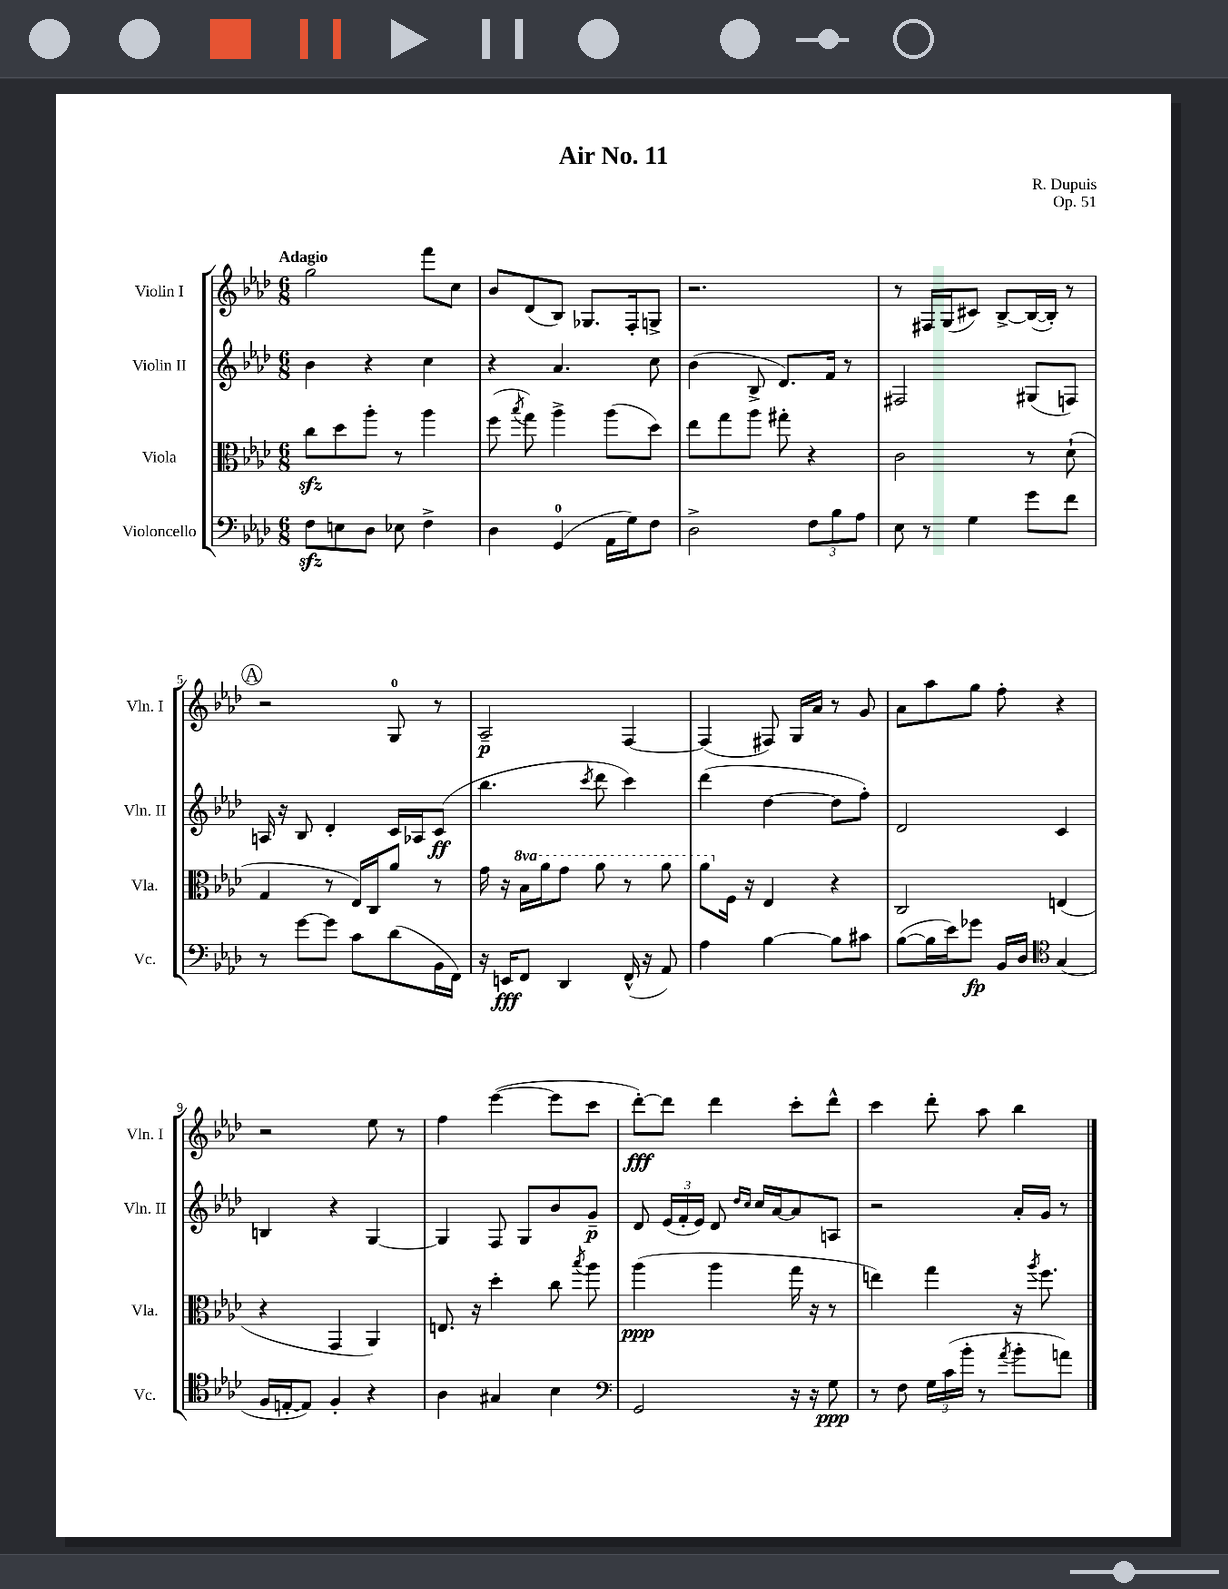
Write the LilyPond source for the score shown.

\header { title = "Air No. 11" composer = "R. Dupuis" opus = "Op. 51" }
<<
\new StaffGroup <<
\new Staff = "s0" \with { instrumentName = "Violin I" shortInstrumentName = "Vln. I" } {
    \clef treble \key aes \major \numericTimeSignature \time 6/8 \tempo "Adagio"
    \autoBeamOff g''2 f'''8[ c''8] |
    bes'8[ des'8( bes8]) ges8.[ f16-. g8]-> |
    r2. |
    r8 fis16[ g16( cis'8]) bes8[~-> bes16~( bes16]-.) r8 |
    \mark \markup { \circle "A" } r2 g8-0 r8 |
    aes2--\p f4~ |
    f4( fis8) g16[ aes'16] r8 g'8 |
    aes'8[ aes''8 g''8] f''8-. r4 |
    r2 ees''8 r8 |
    f''4 ees'''4~( ees'''8[ c'''8] |
    des'''8[~-.\fff) des'''8] des'''4 c'''8[-. des'''8]-^ |
    c'''4 des'''8-. aes''8 bes''4 \bar "|." |
}
\new Staff = "s1" \with { instrumentName = "Violin II" shortInstrumentName = "Vln. II" } {
    \clef treble \key aes \major \numericTimeSignature \time 6/8
    \autoBeamOff bes'4 r4 c''4 |
    r4 aes'4. c''8 |
    bes'4( bes8-> des'8.[) f'16] r8 |
    fis2 gis8[( f8]) |
    \mark \markup { \circle "A" } a16 r16 bes8 des'4-. c'16[ aes16 c'8]\ff( |
    bes''4. \acciaccatura { c'''8 } des'''8 c'''4) |
    des'''4( des''4~ des''8[ f''8]-.) |
    des'2 c'4 |
    b4 r4 g4~ |
    g4 f8 g8[ bes'8 g'8]--\p |
    des'8 \tuplet 3/2 { ees'16[( f'16-. ees'16]) } des'8 \grace { des''16[ c''16] } c''16[ aes'16~ aes'8 a8] |
    r2 aes'16[-. g'16] r8 \bar "|." |
}
\new Staff = "s2" \with { instrumentName = "Viola" shortInstrumentName = "Vla." } {
    \clef alto \key aes \major \numericTimeSignature \time 6/8 \set Staff.ottavationMarkups = #ottavation-simple-ordinals
    \autoBeamOff c''8[\sfz des''8 aes''8]-. r8 aes''4 |
    f''8( \acciaccatura { bes''8 } g''8) aes''4-> aes''8[( des''8]) |
    ees''8[ g''8 aes''8] gis''8-. r4 |
    c'2 r8 des'8-!( |
    \mark \markup { \circle "A" } g4 r8 ees16[) c16 aes'8] r8 |
    g'16 r16 \ottava #1 bes'16[ aes''16 g''8] aes''8 r8 aes''8 |
    aes''8[ \ottava #0 f16] r16 ees4 r4 |
    c2 e4( |
    r4 g,4 aes,4) |
    e8. r16 des''4-. c''8 \acciaccatura { bes''8 } aes''8 |
    aes''4\ppp( aes''4 g''16 r16 r8 |
    e''4) g''4 r16 \acciaccatura { aes''8 } f''8. \bar "|." |
}
\new Staff = "s3" \with { instrumentName = "Violoncello" shortInstrumentName = "Vc." } {
    \clef bass \key aes \major \numericTimeSignature \time 6/8
    \autoBeamOff f8[\sfz e8 des8] ees8 f4-> |
    des4 g,4-0( aes,16[ g16) f8] |
    des2-> \tuplet 3/2 { f8[ bes8 aes8] } |
    ees8 r8 g4 g'8[ f'8] |
    \mark \markup { \circle "A" } r8 g'8[~ g'8] c'8[ des'8( bes,16 f,16]) |
    r16 e,16[\fff f,8] des,4 f,16-^( r16 aes,8) |
    aes4 bes4~ bes8[ cis'8] |
    bes8[~( bes16 ees'16) ges'8]\fp bes,16[ des16] \clef tenor g4( |
    f16[ e16~-. e8]) f4-. r4 |
    aes4 gis4 bes4 |
    \clef bass g,2 r16 r16 g8\ppp |
    r8 f8 \tuplet 3/2 { g16[ c'16( bes'16]-. } r8 \acciaccatura { aes'8 } bes'8[-. a'8]) \bar "|." |
}
>>
>>
